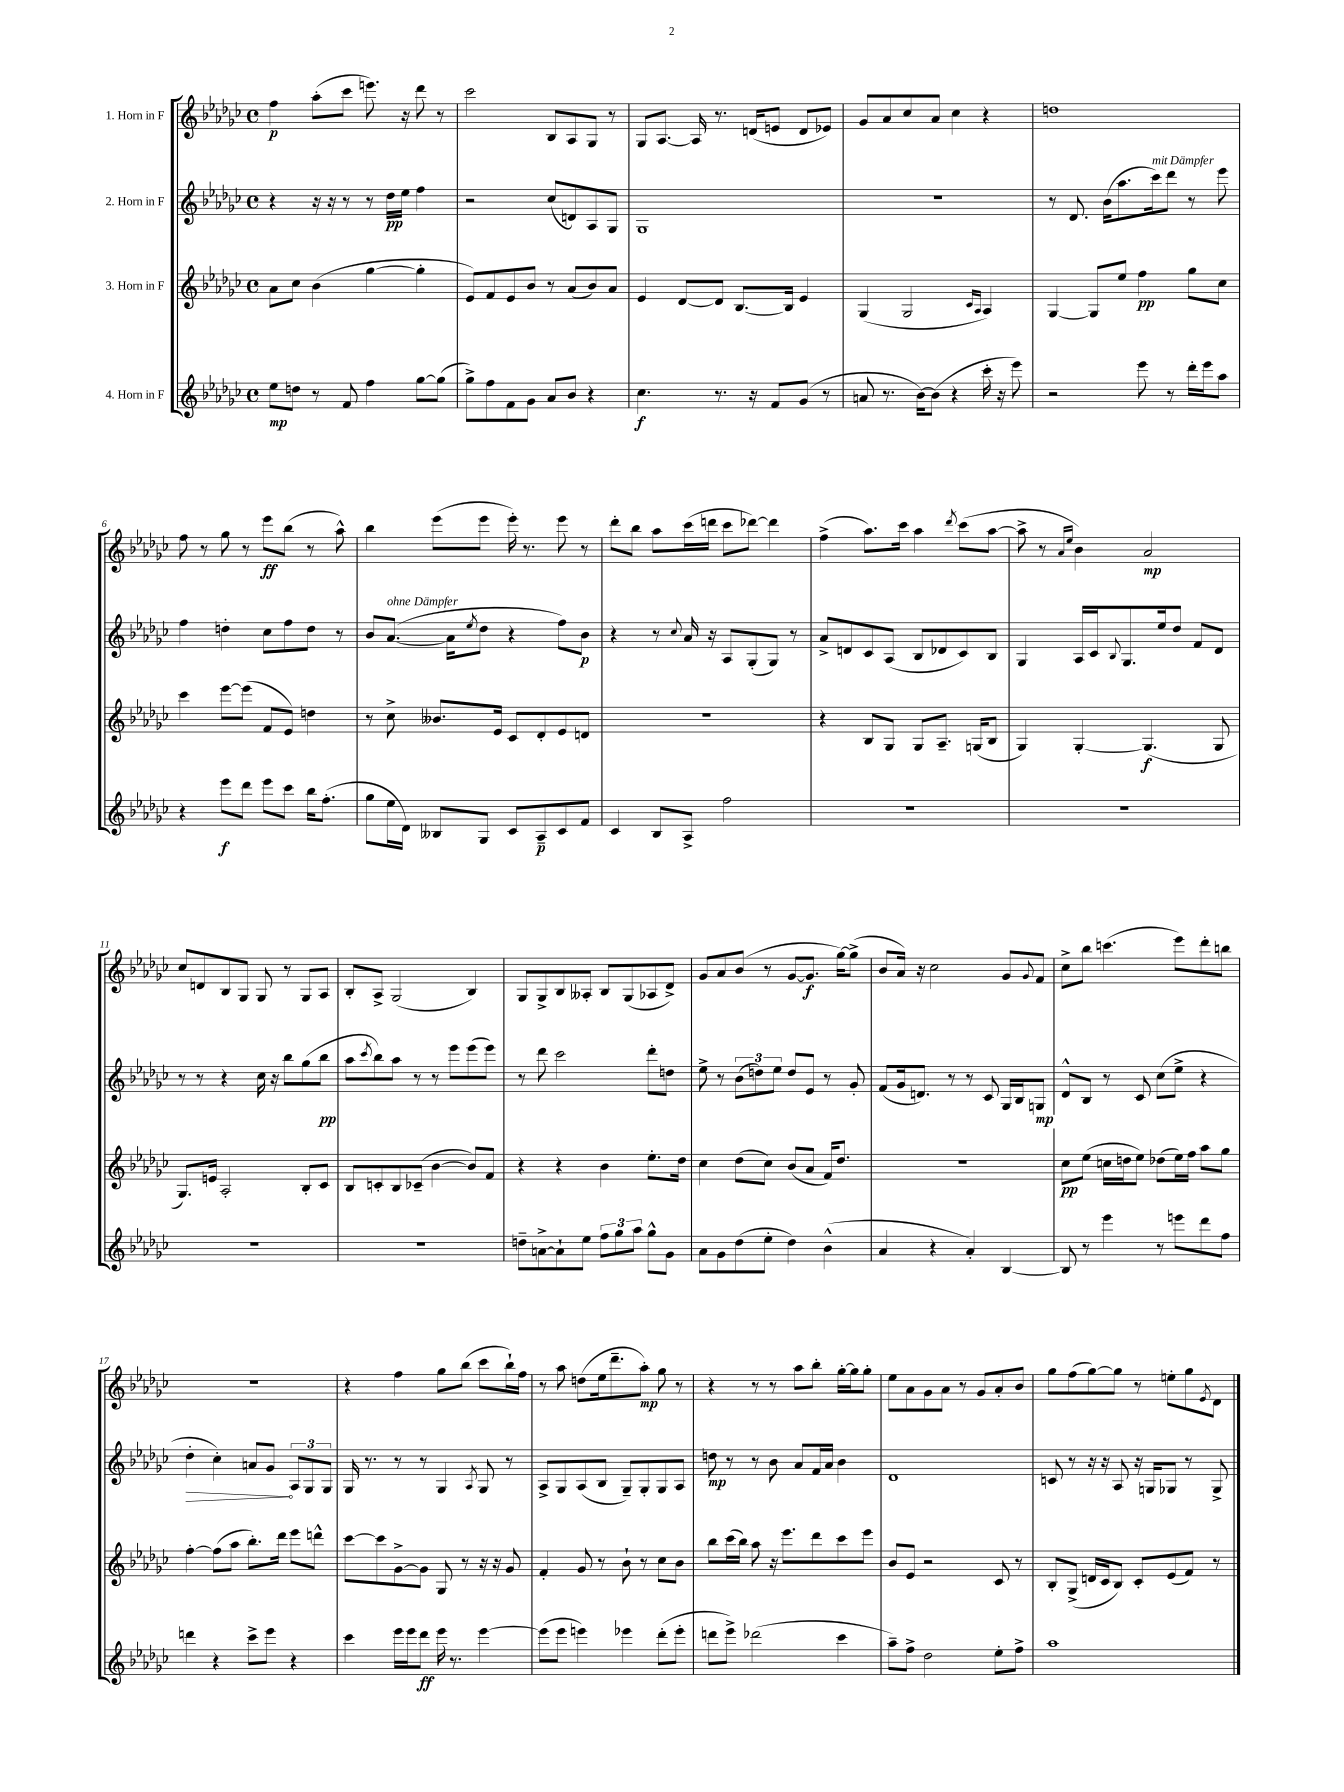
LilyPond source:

<<
\new StaffGroup <<
\new Staff = "s0" \with { instrumentName = "1. Horn in F" } {
    \clef treble \key ges \major \defaultTimeSignature \time 4/4
    f''4\p aes''8-.( ces'''8 e'''8.) r16 des'''8 r8 |
    ces'''2 bes8 aes8 ges8 r8 |
    ges8 aes8.~ aes16 r8. d'16( e'8 d'8 ees'8) |
    ges'8 aes'8 ces''8 aes'8 ces''4 r4 |
    d''1 |
    f''8 r8 ges''8 r8 ees'''8\ff bes''8( r8 aes''8-^) |
    bes''4 ees'''8( ees'''8 ees'''16-.) r8. ees'''8 r8 |
    des'''8-. bes''8 aes''8 ces'''16( d'''16 ces'''8 des'''8~) des'''4 |
    f''4->( aes''8.) ces'''16 aes''4 \acciaccatura { des'''8 } ces'''8( aes''8~ |
    aes''8-> r8 \grace { aes'16 ees''16 } bes'4) aes'2\mp |
    ces''8 d'8 bes8 ges8 ges8 r8 ges8 aes8 |
    bes8-. aes8-> ges2( bes4) |
    ges8 ges8-> bes8 aeses8-. bes8 ges8( aes8 des'8->) |
    ges'8 aes'8 bes'8( r8 ges'8~ ges'8.\f ges''16~) ges''8->( |
    bes'8 aes'16) r16 ces''2 ges'8 \appoggiatura { ges'8 } f'8 |
    ces''8-> bes''8 c'''4.( ees'''8) des'''8-. b''8 |
    R1 |
    r4 f''4 ges''8 bes''8( ces'''8 bes''16-!) f''16 |
    r8 aes''8 d''8( ees''16 des'''8.-- aes''8-.\mp) ges''8 r8 |
    r4 r8 r8 aes''8 bes''8-. ges''16~-. ges''16 ges''8-. |
    ees''8 aes'8 ges'8 aes'8 r8 ges'8 aes'8-. bes'8 |
    ges''8 f''8( ges''8~) ges''8 r8 e''8-. ges''8 \acciaccatura { ees'8 } des'8 \bar "|." |
}
\new Staff = "s1" \with { instrumentName = "2. Horn in F" } {
    \clef treble \key ges \major \defaultTimeSignature \time 4/4
    r4 r16 r16 r8 r8 des''16\pp ees''16 f''4 |
    r2 ces''8( d'8) aes8 ges8 |
    ges1 |
    R1 |
    r8 des'8. bes'16( aes''8. ces'''16^\markup { \italic "mit Dämpfer" }) des'''8 r8 ees'''8 |
    f''4 d''4-. ces''8 f''8 d''8 r8 |
    bes'8 aes'8.~^\markup { \italic "ohne Dämpfer" }( aes'16 \acciaccatura { ees''8 } des''8 r4 f''8) bes'8\p |
    r4 r8 \appoggiatura { ces''8 } aes'16 r16 aes8 ges8-.( ges8) r8 |
    aes'8-> d'8 ces'8 aes8( bes8 des'8 ces'8) bes8 |
    ges4 aes16 ces'16 \appoggiatura { bes8 } ges8. ees''16 des''8 f'8 des'8 |
    r8 r8 r4 ces''16 r16 bes''8 ges''8( bes''8\pp |
    aes''8 \acciaccatura { ces'''8 } bes''8) aes''8 r8 r8 ees'''8 ees'''8( ees'''8) |
    r8 des'''8 ces'''2 des'''8-. d''8 |
    ees''8-> r8 \tuplet 3/2 { bes'8( d''8) ees''8 } d''8 ees'8 r8 ges'8-. |
    f'8( ges'16 d'8.) r8 r8 ces'8 ges16 bes16 g8\mp |
    des'8-^ bes8 r8 ces'8 ces''8( ees''8-> r4 |
    \once \override Hairpin.circled-tip = ##t des''4-.\> ces''4-.) a'8 ges'8\! \tuplet 3/2 { aes8 ges8 ges8 } |
    ges16 r8. r8 r8 ges4 \acciaccatura { aes8 } ges8 r8 |
    aes8-> ges8 aes8( bes8 ges8--) ges8-. ges8 aes8 |
    d''8\mp r8 r8 bes'8 aes'8 f'16 aes'16 bes'4 |
    des'1 |
    c'8 r8 r16 r16 aes8 r16 g16 ges8 r8 ges8-> \bar "|." |
}
\new Staff = "s2" \with { instrumentName = "3. Horn in F" } {
    \clef treble \key ges \major \defaultTimeSignature \time 4/4
    aes'8 ces''8 bes'4( ges''4~ ges''4-. |
    ees'8) f'8 ees'8 bes'8 r8 aes'8( bes'8) aes'8 |
    ees'4 des'8~ des'8 bes8.~ bes16 ees'4 |
    ges4( ges2 \grace { ces'16 aes16 } aes4) |
    ges4~ ges8 ees''8 f''4\pp ges''8 ces''8 |
    ces'''4 ees'''8~ ees'''8( f'8 ees'8) d''4 |
    r8 ces''8-> beses'8. ees'16 ces'8 des'8-. ees'8 d'8 |
    R1 |
    r4 bes8 ges8 ges8 aes8.-- g16( bes8 |
    ges4) ges4~-. ges4.\f( ges8 |
    ges8.) e'16 aes2-. bes8-. ces'8 |
    bes8 c'8-. bes8 ces'8--( bes'4~ bes'8) f'8 |
    r4 r4 bes'4 ees''8.-. des''16 |
    ces''4 des''8( ces''8) bes'8( aes'8 f'16) des''8. |
    R1 |
    ces''8\pp ees''8( c''16 d''16 ees''8) des''8( ees''16) f''16 aes''8 ges''8 |
    f''4~-. f''8( aes''8 bes''8.-.) des'''16 ees'''8 d'''8-^ |
    ces'''8~ ces'''8 ges'8~-> ges'8 ges8 r8 r16 r16 ges'8 |
    f'4-. ges'8 r8 bes'8-! r8 ces''8 bes'8 |
    bes''8 ces'''16( bes''16) aes''8 r16 ees'''8. des'''8 ces'''8 ees'''8 |
    bes'8 ees'8 r2 ces'8 r8 |
    bes8-. ges8->( d'16 ces'16 bes8) ces'8-. ees'8( f'8) r8 \bar "|." |
}
\new Staff = "s3" \with { instrumentName = "4. Horn in F" } {
    \clef treble \key ges \major \defaultTimeSignature \time 4/4
    ees''8\mp d''8 r8 f'8 f''4 ges''8~ ges''8( |
    ges''8->) f''8 f'8 ges'8 aes'8 bes'8 r4 |
    ces''4.\f r8. r16 f'8 ges'8( r8 |
    a'8 r8. bes'16~) bes'8( r4 ces'''16-. r16 ees'''8) |
    r2 ees'''8 r8 des'''16-. ees'''16 aes''8 |
    r4 ees'''8\f des'''8 ees'''8 ces'''8 bes''16 f''8.-.( |
    ges''8 ees''16 des'16) beses8 ges8 ces'8 aes8--\p ces'8 f'8 |
    ces'4 bes8 aes8-> f''2 |
    R1 |
    R1 |
    R1 |
    R1 |
    d''8-- a'8~-> a'8-! ees''8 \tuplet 3/2 { f''8 ges''8 aes''8 } ges''8-^ ges'8 |
    aes'8 ges'8 des''8( ees''8-. des''4) bes'4-^( |
    aes'4 r4 aes'4-.) bes4~ |
    bes8 r8 ees'''4 r8 e'''8 des'''8 f''8 |
    d'''4 r4 ces'''8-> ees'''8 r4 |
    ces'''4 ees'''16 ees'''16 des'''8\ff ees'''16 r8. ees'''4~ |
    ees'''8( ees'''8 e'''4) ees'''4 des'''8-.( ees'''8-. |
    d'''8 ees'''8->) des'''2( ces'''4 |
    aes''8--) f''8-> des''2 ees''8-. f''8-> |
    aes''1 \bar "|." |
}
>>
>>
